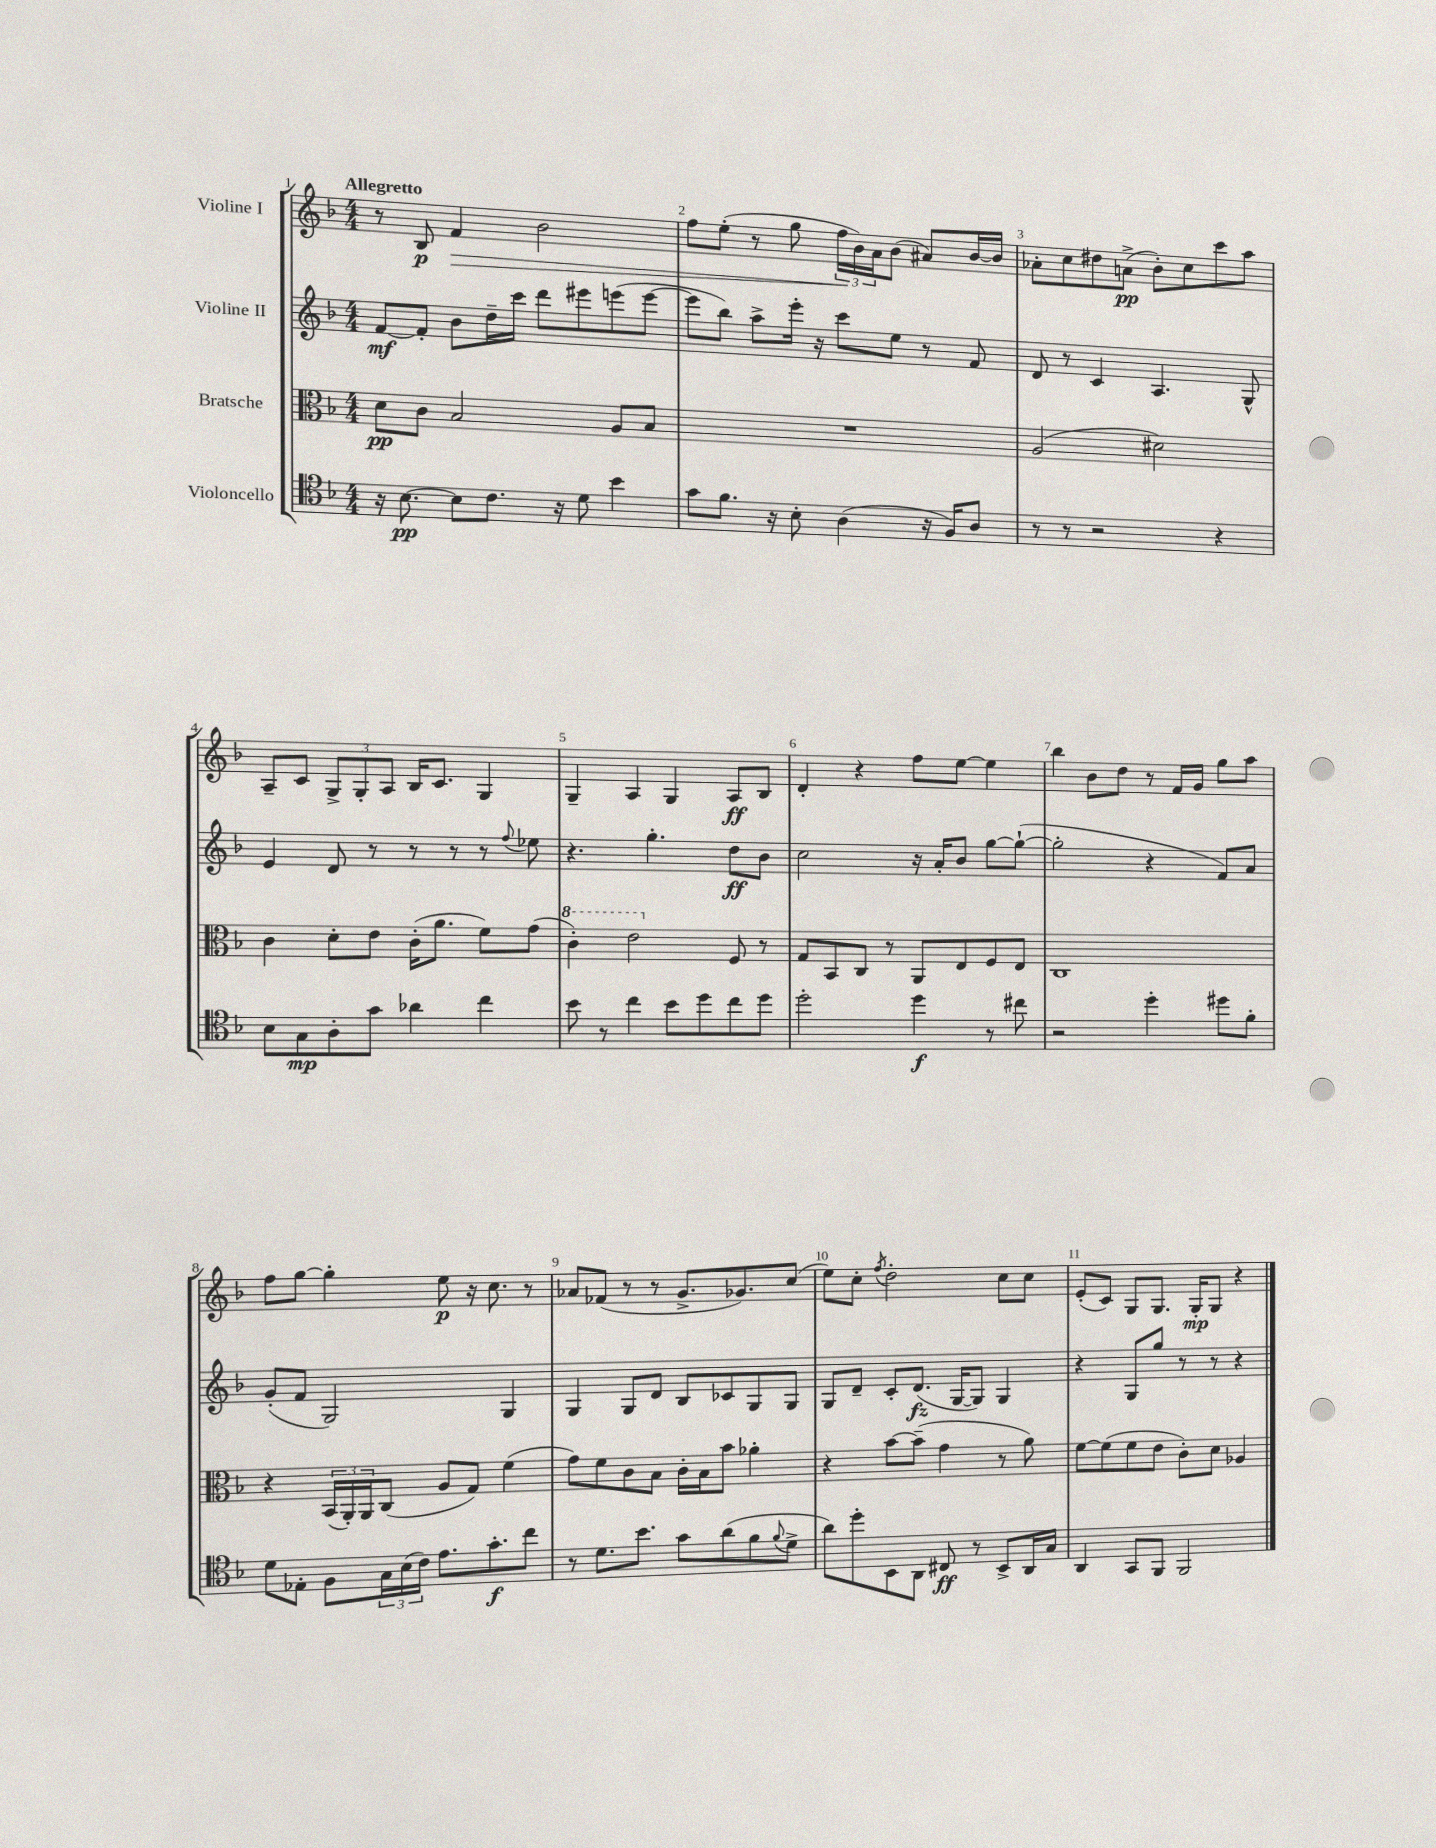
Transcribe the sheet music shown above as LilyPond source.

<<
\new StaffGroup <<
\new Staff = "s0" \with { instrumentName = "Violine I" } {
    \clef treble \key f \major \numericTimeSignature \time 4/4 \tempo "Allegretto"
    r8 bes8\p f'4\> bes'2 |
    f''8 e''8-.( r8 g''8 \tuplet 3/2 { f''16\! bes'16) a'16 } bes'8( ais'8) bes'16~ bes'16 |
    aes'8-. c''8 dis''8 a'8->\pp( bes'8-.) c''8 c'''8 a''8 |
    a8-- c'8 \tuplet 3/2 { g8-> g8-. a8 } bes16 c'8. g4 |
    g4-- a4 g4 a8\ff bes8 |
    d'4-. r4 f''8 e''8~ e''4 |
    bes''4 bes'8 d''8 r8 f'16 g'16 g''8 a''8 |
    f''8 g''8~ g''4-. e''8\p r16 c''8. r8 |
    aes'8 fes'8( r8 r8 g'8.-> ges'8.) c''8( |
    e''8) c''8-. \acciaccatura { f''8 } d''2-. c''8 c''8 |
    e'8-.( c'8) g8 g8. g16-.\mp g8 r4 \bar "|." |
}
\new Staff = "s1" \with { instrumentName = "Violine II" } {
    \clef treble \key f \major \numericTimeSignature \time 4/4
    f'8~\mf f'8-. bes'8 d''16-- c'''16 d'''8 eis'''8 e'''8( e'''8~ |
    e'''8 bes''8) a''8-> e'''16-. r16 c'''8 e''8 r8 f'8 |
    d'8 r8 c'4 a4. g8-^ |
    e'4 d'8 r8 r8 r8 r8 \appoggiatura { f''8 } ees''8 |
    r4. g''4.-. d''8\ff bes'8 |
    c''2 r16 a'16-. bes'8 g''8~ g''8~-!( |
    g''2-. r4 f'8) a'8 |
    g'8-.( f'8 g2) g4 |
    g4 g8 d'8 bes8 ces'8 g8 g8 |
    g8 d'8-- c'8-. d'8.\fz( g16~ g8) g4 |
    r4 g8 g''8 r8 r8 r4 \bar "|." |
}
\new Staff = "s2" \with { instrumentName = "Bratsche" } {
    \clef alto \key f \major \numericTimeSignature \time 4/4
    d'8\pp c'8 bes2 a8 bes8 |
    R1 |
    a2( dis'2) |
    c'4 d'8-. e'8 c'16-.( a'8. f'8) g'8( |
    \ottava #1 c''4-.) e''2 \ottava #0 f8 r8 |
    g8 bes,8 c8 r8 a,8 e8 f8 e8 |
    c1 |
    r4 \tuplet 3/2 { bes,16( a,16-.) a,16 } c8( a8 g8) f'4( |
    g'8) f'8 c'8 bes8 c'16-. bes16 bes'8 aes'4-. |
    r4 bes'8~ bes'8--( g'4 r8 a'8) |
    f'8~ f'8( f'8 e'8 c'8-.) d'8 aes4 \bar "|." |
}
\new Staff = "s3" \with { instrumentName = "Violoncello" } {
    \clef tenor \key f \major \numericTimeSignature \time 4/4
    r16 bes8.~\pp bes8 c'8. r16 d'8 bes'4 |
    g'8 f'8. r16 bes8-. a4( r16 f16) a8 |
    r8 r8 r2 r4 |
    bes8 g8\mp a8-. g'8 aes'4 c''4 |
    bes'8 r8 c''4 bes'8 d''8 c''8 d''8 |
    d''2-. d''4\f r8 cis''8 |
    r2 d''4-. dis''8 f'8-. |
    d'8 ees8-. f8 \tuplet 3/2 { g16 bes16( c'16) } e'8. g'8.-.\f c''8 |
    r8 d'8. bes'8. g'8 a'8( f'8 \appoggiatura { f'8 } d'8-> |
    a'8) d''8-. bes,8 a,8 cis8\ff r8 bes,8-> a,16 g16 |
    a,4 g,8 f,8 f,2 \bar "|." |
}
>>
>>
\layout { \context { \Score \override BarNumber.break-visibility = ##(#f #t #t) barNumberVisibility = #all-bar-numbers-visible } }
